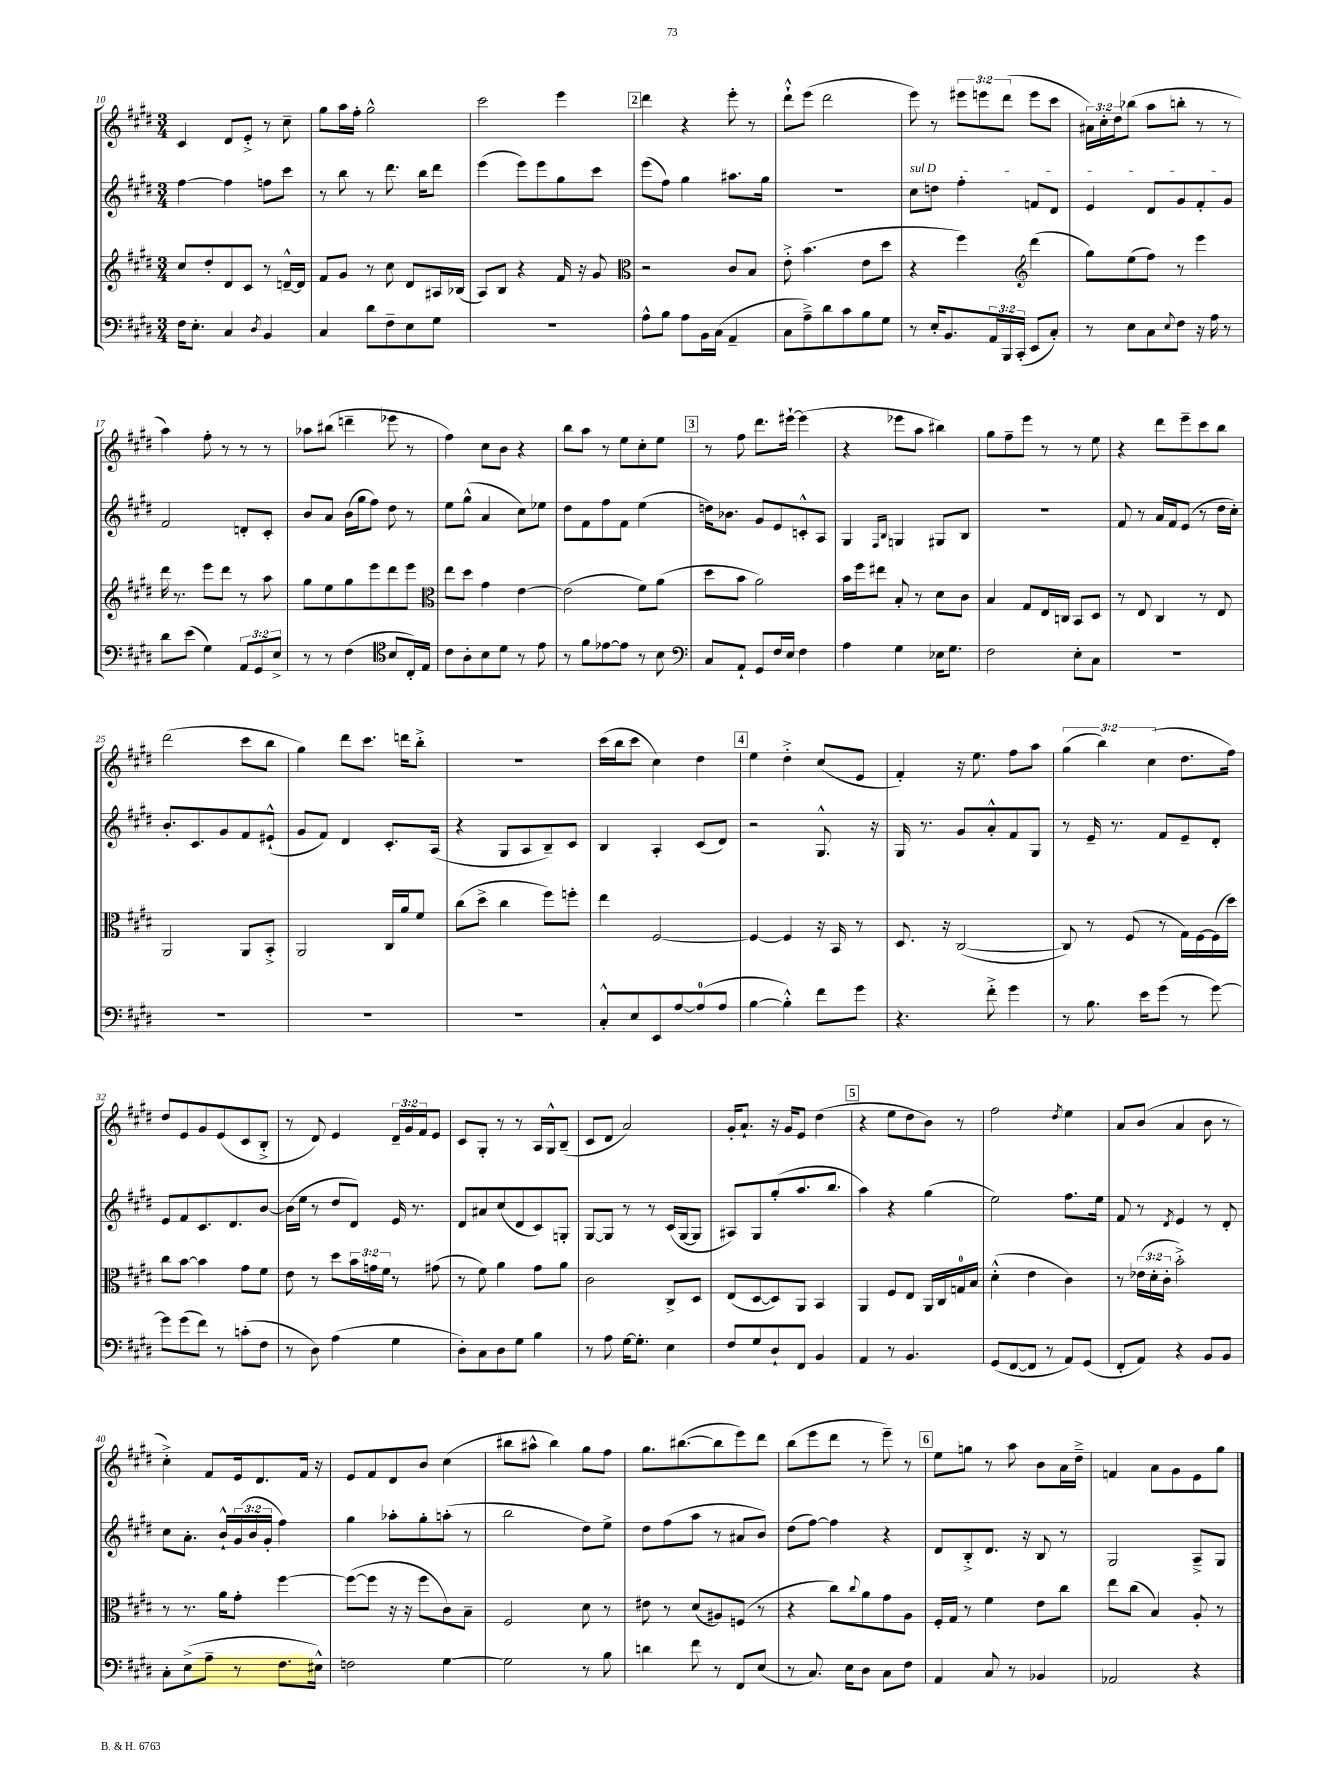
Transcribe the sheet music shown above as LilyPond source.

<<
\new StaffGroup <<
\new Staff = "s0" {
    \clef treble \key e \major \numericTimeSignature \time 3/4 \override Staff.TupletNumber.text = #tuplet-number::calc-fraction-text
    cis'4 dis'8 e'8-.-> r8 cis''8-- |
    gis''8 a''16 fis''16-. gis''2-^ |
    cis'''2 e'''4 |
    \mark \markup { \box "2" } dis'''4 r4 e'''8-. r8 |
    dis'''8-!-^ e'''8( dis'''2 |
    e'''8) r8 \tuplet 3/2 { eis'''8 e'''8 dis'''8( } e'''8 cis'''8 |
    \tuplet 3/2 { ais'16) cis''16-. dis''16 } bes''8( a''8 b''8-. r8 r8 |
    a''4) fis''8-. r8 r8 r8 |
    aes''8 bis''8( d'''4-- ees'''8 r8 |
    fis''4) cis''8 b'8 r4 |
    b''8 a''8 r8 e''8 cis''8-. e''8 |
    \mark \markup { \box "3" } r8 fis''8 dis'''8. eis'''16~-! eis'''4( |
    r4 ees'''8 a''8 bis''4) |
    gis''8 fis''8-- e'''8 r8 r8 e''8 |
    r4 dis'''8 e'''8-- cis'''8 b''8 |
    dis'''2( cis'''8 b''8 |
    gis''4) dis'''8 cis'''8. d'''16 b''8-.-> |
    R2. |
    cis'''16( b''16 cis'''8 cis''4) dis''4 |
    \mark \markup { \box "4" } e''4 dis''4-.-> cis''8( e'8 |
    fis'4-.) r16 e''8. fis''8 a''8 |
    \tuplet 3/2 { gis''4( b''4) cis''4( } dis''8. fis''16) |
    dis''8 e'8 gis'8 e'8( cis'8 b8-.-> |
    r8 dis'8) e'4 \tuplet 3/2 { dis'16-- gis'16 fis'16 } e'8 |
    cis'8 gis8-. r8 r8 a16 gis16-^ b8--( |
    cis'8 dis'8 a'2) |
    gis'16-. a'8.-! r16 gis'16 e'8 dis''4( |
    \mark \markup { \box "5" } r4 e''8 dis''8 b'8) r8 |
    fis''2 \acciaccatura { dis''8 } e''4 |
    a'8 b'8( a'4 b'8 r8 |
    cis''4-.->) fis'8 e'16 dis'8. fis'16 r16 |
    e'8 fis'8 dis'8 b'8 cis''4( |
    bis''8 ais''8-^ bis''4) gis''8 fis''8 |
    gis''8. bis''8.~( bis''8 e'''8) dis'''8 |
    b''8( e'''8 dis'''8 r8 e'''8--) r8 |
    \mark \markup { \box "6" } e''8 g''8 r8 a''8 b'8 a'16 dis''16---> |
    f'4 a'8 gis'8 e'8 gis''8 \bar "|." |
}
\new Staff = "s1" {
    \clef treble \key e \major \numericTimeSignature \time 3/4 \override Staff.TupletNumber.text = #tuplet-number::calc-fraction-text
    fis''4~ fis''4 f''8 cis'''8 |
    r8 b''8 r8 dis'''8. b''16 dis'''8 |
    e'''4( e'''8) e'''8 gis''8 cis'''8 |
    \mark \markup { \box "2" } e'''8( fis''8) gis''4 ais''8. gis''16 |
    R2. |
    \once \override TextSpanner.bound-details.left.text = \markup { \italic "sul D" } cis''8\startTextSpan d''8 fis''4-. f'8 dis'8 |
    e'4 dis'8 gis'8 fis'8-. gis'8\stopTextSpan |
    fis'2 d'8-. cis'8-. |
    b'8 a'8 b'16( gis''16 fis''8) dis''8 r8 |
    e''8 gis''8-^( a'4 cis''8) ees''8 |
    dis''8 fis'8 fis''8 fis'8 e''4( |
    \mark \markup { \box "3" } d''16) bes'8. gis'8 e'8 c'8-.-^ a8 |
    gis4 \grace { fis16 b16 } g4 gis8 b8 |
    R2. |
    fis'8 r8 a'16 fis'16 e'8( r8 dis''16 cis''16-.) |
    b'8.-. cis'8. gis'8 fis'8 eis'8-!-^( |
    gis'8 fis'8) dis'4 cis'8.-. a16( |
    r4 gis8 a8 b8--) cis'8 |
    b4 a4-. cis'8( dis'8) |
    \mark \markup { \box "4" } r2 gis8.-^ r16 |
    gis16 r8. gis'8 a'8-.-^ fis'8 gis8 |
    r8 e'16-- r8. fis'8 e'8-- dis'8-. |
    e'8 fis'8 cis'8. dis'8. b'8~ |
    b'16( e''16 r8 dis''8 dis'8) e'16 r8. |
    dis'8 ais'8 cis''8( dis'8 cis'8) g8-. |
    gis8~ gis8 r8 r8 cis'16( gis16~ gis8 |
    ais8) gis8 gis''8-.( a''8. b''8. |
    \mark \markup { \box "5" } a''4) r4 gis''4( |
    e''2) fis''8. e''16 |
    fis'8 r8 \acciaccatura { dis'8 } e'4 r8 dis'8-. |
    cis''8 a'8.-. b'16-!-^ \tuplet 3/2 { gis'16( b'16 gis'16-. } fis''4) |
    gis''4 aes''8-. gis''8-. a''8-.( r8 |
    b''2 dis''8) e''8-> |
    dis''8 fis''8( a''8 r8 ais'8 b'8) |
    dis''8( fis''8~) fis''4 r4 |
    \mark \markup { \box "6" } dis'8 b8-.-> dis'8. r16 b8 r8 |
    gis2 a8---> gis8 \bar "|." |
}
\new Staff = "s2" {
    \clef treble \key e \major \numericTimeSignature \time 3/4 \override Staff.TupletNumber.text = #tuplet-number::calc-fraction-text
    cis''8 dis''8-. dis'8 cis'8 r8 d'16~---^ d'16 |
    fis'8 gis'8 r8 cis''8 dis'8 ais16 bes16( |
    a8) b8 r4 fis'16 r16 gis'8 |
    \mark \markup { \box "2" } \clef alto r2 cis'8 b8 |
    e'8-.-> b'4.( e'8 dis''8 |
    r4 fis''4) \clef treble dis'''4( |
    gis''8) e''8( fis''8) r8 e'''4 |
    dis'''16 r8. e'''8 dis'''8 r8 a''8 |
    gis''8 e''8 gis''8 e'''8 dis'''8 e'''8 |
    \clef alto e''8 dis''8 gis'4 e'4~ |
    e'2( fis'8) a'8( |
    \mark \markup { \box "3" } dis''8 b'8 a'2) |
    b'16 fis''16 eis''8 b8-. r8 dis'8 cis'8 |
    b4 gis8 e16 c16 b,8 dis8 |
    r8 e8 cis4 r8 e8 |
    a,2 a,8 b,8-.-> |
    a,2 cis16 a'16 fis'8 |
    cis''8( dis''8-> cis''4 fis''8) f''8-. |
    e''4 fis2~ |
    \mark \markup { \box "4" } fis4~ fis4 r16 b,16 r8 |
    dis8. r16 cis2~( |
    cis8) r8 fis8( r8 gis16) fis16~ fis16( dis''16) |
    cis''8 b'8~ b'4 gis'8 fis'8 |
    e'8 r8 dis''8 \tuplet 3/2 { b'16 g'16 fis'16 } r8 gis'8( |
    r8 fis'8) a'4 gis'8 a'8 |
    cis'2 cis8-> dis8 |
    e8( dis8~ dis8) a,8 b,4 |
    \mark \markup { \box "5" } a,4 fis8 e8 a,16 cis16 g16-0 b16 |
    dis'4-.-^( e'4 cis'4) |
    r8 \tuplet 3/2 { ees'16( dis'16-. cis'16-. } b'2-.->) |
    r8 r8. a'16 gis'8-. fis''4~ |
    fis''8~( fis''8 r16 r16 fis''8 cis'8) b8-- |
    fis2 dis'8 r8 |
    eis'8 r8 dis'8( ais8) f8( r8 |
    r4 cis''8) \appoggiatura { cis''8 } a'8 gis'8 a8 |
    \mark \markup { \box "6" } fis16-. gis16 r8 fis'4 e'8 cis''8 |
    e''8 cis''8( b4) a8-. r8 \bar "|." |
}
\new Staff = "s3" {
    \clef bass \key e \major \numericTimeSignature \time 3/4 \override Staff.TupletNumber.text = #tuplet-number::calc-fraction-text
    fis16 e8.-. cis4 \acciaccatura { dis8 } b,4 |
    cis4 dis'8 fis8-- e8 gis8 |
    R2. |
    \mark \markup { \box "2" } a8-^ b8 a8 b,16 cis16( a,4-- |
    cis8 a8--->) dis'8 cis'8 b8 gis8 |
    r8 e16-. b,8. \tuplet 3/2 { a,16 b,,16 cis,16-.( } e,8 cis8-.) |
    r8 e8 cis8 \appoggiatura { e8 } fis8 r16 a16 r8 |
    dis'8 e'8( gis4) \tuplet 3/2 { a,8 gis,8 e8-> } |
    r8 r8 fis4( \clef tenor b8 cis16-.) e16 |
    cis'8 a8-. b8 dis'8 r8 e'8 |
    r8 fis'8 ees'8~ ees'8 r8 b8 |
    \mark \markup { \box "3" } \clef bass cis8 a,8-! gis,8 fis16 e16 fis4 |
    a4 gis4 ees16 gis8. |
    fis2 e8-. cis8 |
    R2. |
    R2. |
    R2. |
    R2. |
    cis8-.-^ e8 e,8 a8~ a8-0( a8 |
    \mark \markup { \box "4" } b4~ b4-.-^) fis'8 gis'8 |
    r4. fis'8-.-> gis'4 |
    r8 b8. e'16 gis'8( r8 gis'8~) |
    gis'8 gis'8( fis'8) r8 c'8-.( fis8 |
    r8 dis8) a4( gis4 |
    dis8-.) cis8 dis8 gis8 b4 |
    r8 a8 gis16~ gis8.-. e4 |
    fis8 gis8 dis8-! fis,8 b,4 |
    \mark \markup { \box "5" } a,4 r8 b,4. |
    gis,8( fis,8~ fis,8 r8 a,8) gis,8( |
    fis,8-. a,8) r4 b,8 b,8 |
    cis8-. e8->( a8-- r8 fis8. eis16-^) |
    f2 gis4~ |
    gis2 r8 b8 |
    d'4 fis'8 r8 fis,8 e8( |
    r8 cis8.) e16 dis8 cis8 fis8 |
    \mark \markup { \box "6" } a,4 cis8 r8 bes,4 |
    aes,2 r4 \bar "|." |
}
>>
>>
\layout { \context { \Score currentBarNumber = #10 } }
